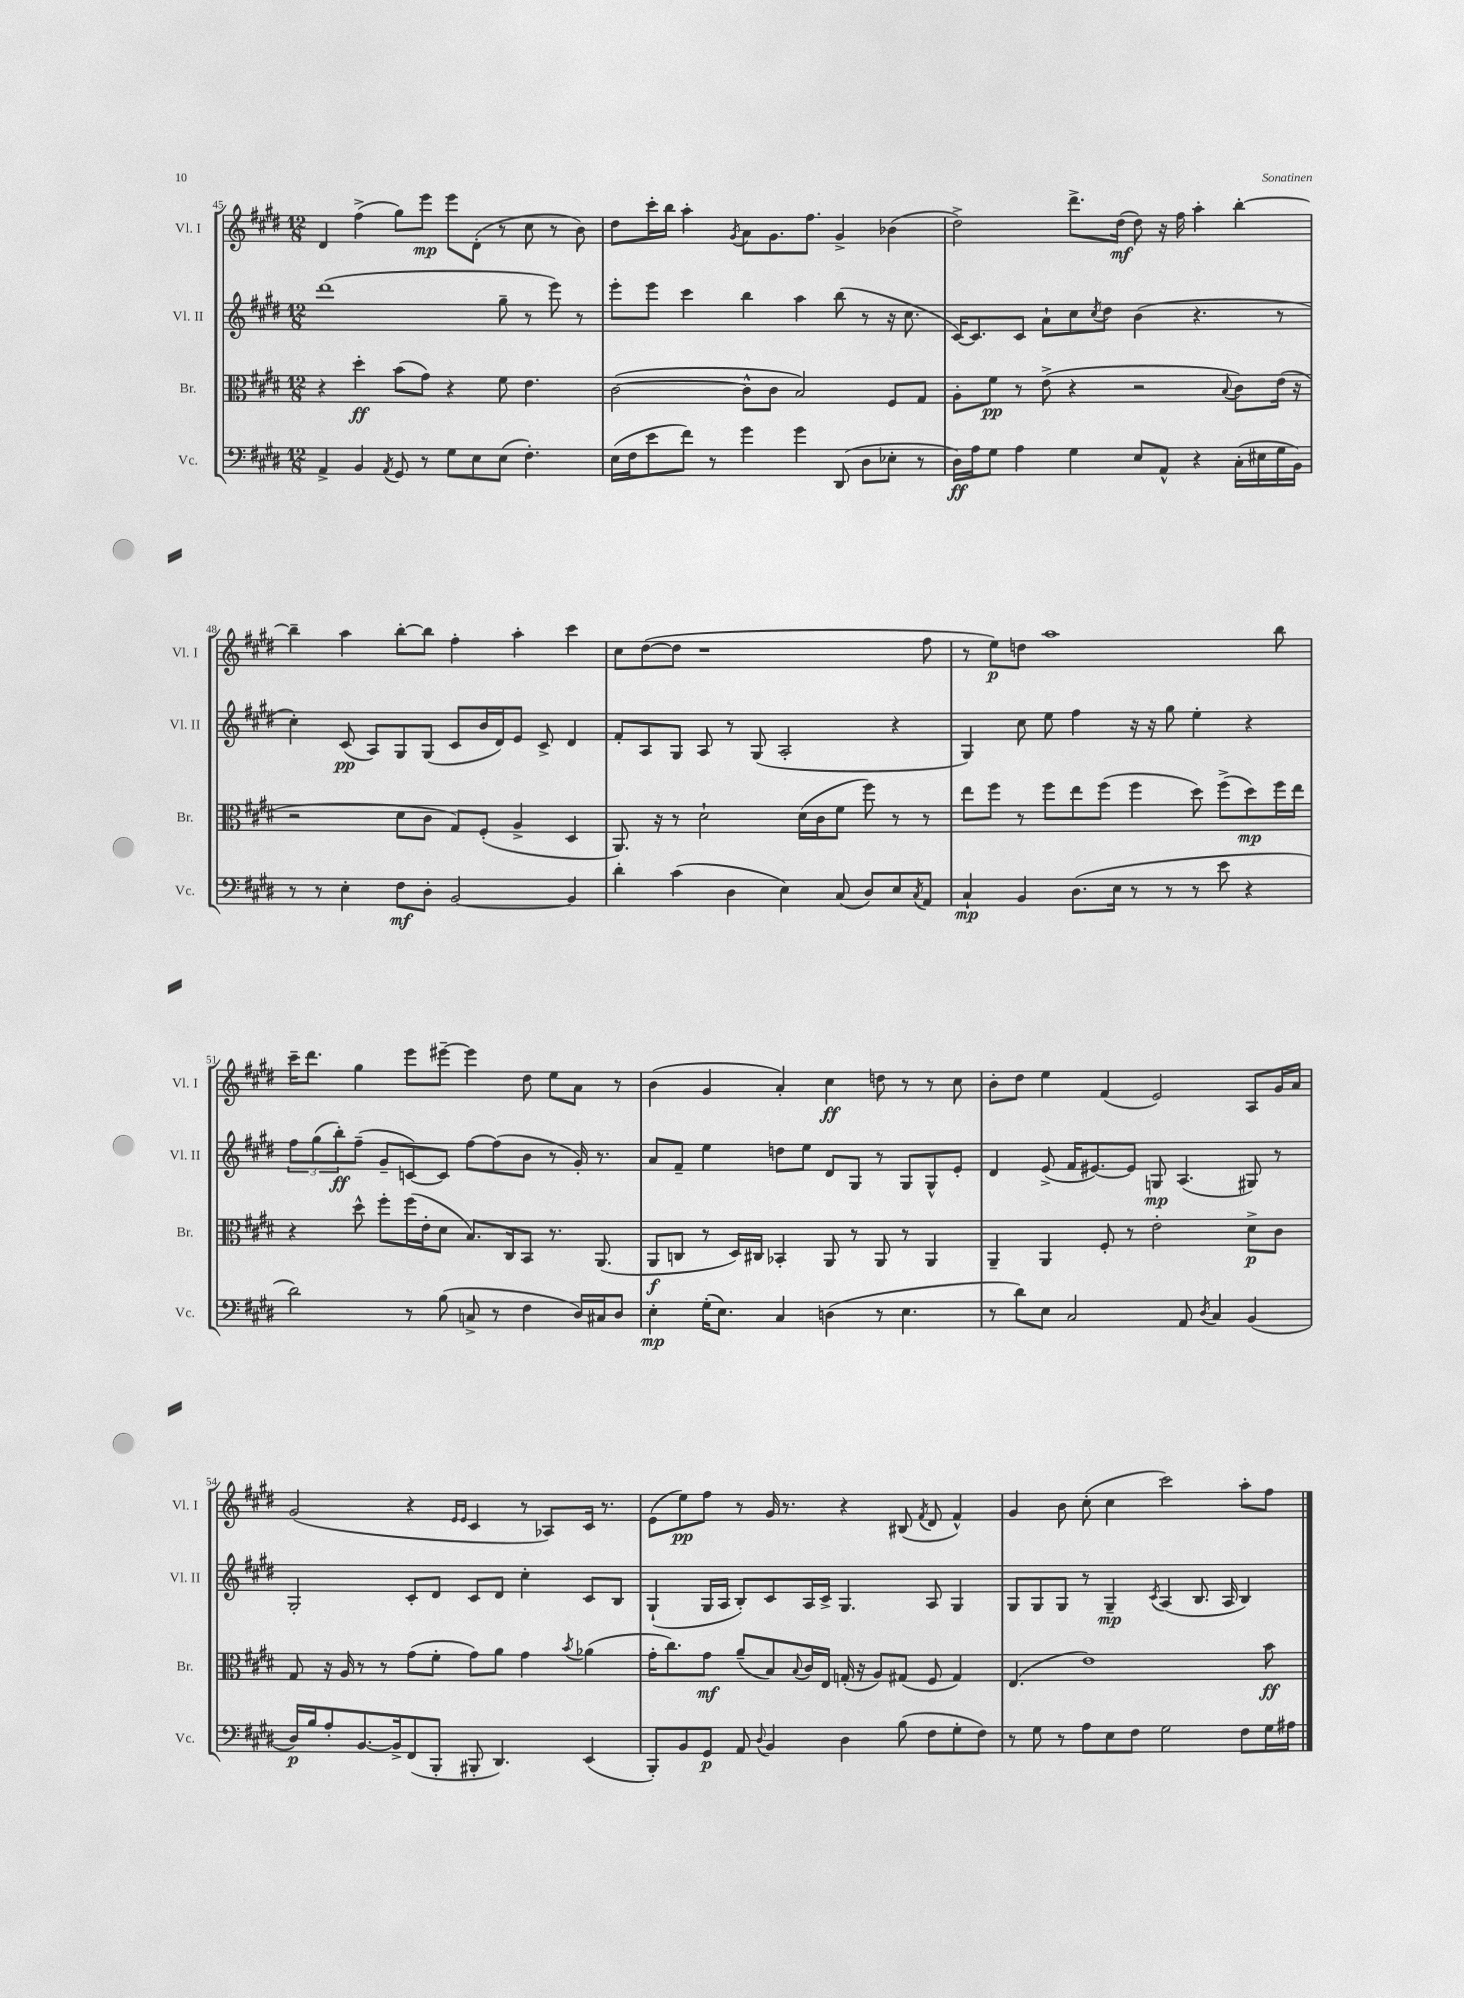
<<
\new StaffGroup <<
\new Staff = "s0" \with { instrumentName = "Vl. I" shortInstrumentName = "Vl. I" } {
    \clef treble \key e \major \numericTimeSignature \time 12/8
    dis'4 fis''4->( gis''8) e'''8\mp e'''8 dis'8-.( r8 cis''8 r8 b'8) |
    dis''8 cis'''16-. b''16 a''4-. \acciaccatura { gis'8 } a'8 gis'8. fis''8. gis'4-> bes'4( |
    dis''2->) dis'''8.-> dis''16\mf( dis''8) r16 fis''16 a''4-. b''4~-. |
    b''4-- a''4 b''8~-. b''8 fis''4-. a''4-. cis'''4 |
    cis''8 dis''8~( dis''8 r1 fis''8 |
    r8 e''8\p) d''8 a''1 b''8 |
    cis'''16-- dis'''8. gis''4 e'''8 eis'''8~-- eis'''4 dis''8 e''8 a'8 r8 |
    b'4( gis'4 a'4-.) cis''4\ff d''8 r8 r8 cis''8 |
    b'8-. dis''8 e''4 fis'4( e'2) a8 gis'16 a'16 |
    gis'2( r4 \grace { e'16 e'16 } cis'4 r8 aes8) cis'16 r8. |
    e'8( e''8\pp) fis''8 r8 gis'16 r8. r4 bis8( \acciaccatura { fis'8 } dis'8 fis'4-^) |
    gis'4 b'8 cis''8-.( cis''4 cis'''2) a''8-. fis''8 \bar "|." |
}
\new Staff = "s1" \with { instrumentName = "Vl. II" shortInstrumentName = "Vl. II" } {
    \clef treble \key e \major \numericTimeSignature \time 12/8
    dis'''1( gis''8-- r8 e'''8) r8 |
    e'''8-. e'''8 cis'''4 b''4 a''4 b''8( r8 r16 cis''8. |
    cis'16~) cis'8. cis'8 a'8-! cis''8 \acciaccatura { cis''8 } dis''8 b'4( r4. r8 |
    cis''4-.) cis'8\pp( a8) gis8 gis8( cis'8 b'16 dis'16) e'8 cis'8-> dis'4 |
    fis'8-. a8 gis8 a8 r8 gis8( a2-. r4 |
    gis4) cis''8 e''8 fis''4 r16 r16 gis''8 e''4-. r4 |
    \tuplet 3/2 { fis''8 gis''8( b''8-.\ff) } fis''8--( gis'8-- c'8~) c'8 fis''8~ fis''8( b'8 r8 gis'16-.) r8. |
    a'8 fis'8-- e''4 d''8 e''8 dis'8 gis8 r8 gis8 gis8-^ e'8-. |
    dis'4 e'8->( fis'16 eis'8.~) eis'8 g8\mp a4.( gis8) r8 |
    gis2-. cis'8-. dis'8 cis'8 dis'8 cis''4-. cis'8 b8 |
    gis4-!( gis16 a16 b8-.) cis'8 a16 cis'16-> gis4. a8 gis4 |
    gis8 gis8 gis8 r8 gis4--\mp \acciaccatura { cis'8 } a4( b8. a16 b4) \bar "|." |
}
\new Staff = "s2" \with { instrumentName = "Br." shortInstrumentName = "Br." } {
    \clef alto \key e \major \numericTimeSignature \time 12/8
    r4 dis''4-.\ff b'8( gis'8) r4 fis'8 e'4. |
    cis'2~( cis'8-^ cis'8 b2) fis8 gis8 |
    a8-. fis'8\pp r8 e'8->( r4 r2 \appoggiatura { b8 } cis'8) e'16( r16 |
    r2 dis'8 cis'8 gis8) fis8-.( a4-> dis4 |
    a,8.) r16 r8 dis'2-! dis'16( cis'16 fis'8 fis''8) r8 r8 |
    e''8 fis''8 r8 fis''8 e''8 fis''8( fis''4 dis''8) fis''8->( dis''8\mp) fis''16 e''16 |
    r4 dis''8-^ fis''8-. fis''16( e'16-. dis'8 b8.) cis16 b,8 r8. a,8.( |
    a,8\f c8 r8 dis16) cis16 bes,4-. a,8 r8 a,8 r8 a,4 |
    a,4-- a,4 fis8-. r8 e'2-. dis'8->\p cis'8 |
    gis8 r16 a16 r8 r8 gis'8( fis'8-. gis'8) a'8 gis'4 \acciaccatura { b'8 } aes'4( |
    gis'16-. cis''8.) gis'8\mf a'8--( b8) \appoggiatura { b8 } cis'16 e16 g16-.( r16 a8) gis8( fis8 gis4) |
    e4.( e'1) b'8\ff \bar "|." |
}
\new Staff = "s3" \with { instrumentName = "Vc." shortInstrumentName = "Vc." } {
    \clef bass \key e \major \numericTimeSignature \time 12/8
    a,4-> b,4 \acciaccatura { a,8 } gis,8 r8 gis8 e8 e8( fis4.-.) |
    e16( fis16 e'8 fis'8) r8 gis'4 gis'4 dis,8( dis8 ees8-. r8 |
    dis16\ff) a16 gis8 a4 gis4 e8 a,8-^ r4 cis16-.( eis16 gis16 b,16) |
    r8 r8 e4-. fis8\mf dis8-. b,2~ b,4 |
    dis'4-. cis'4( dis4 e4) cis8( dis8) e8 \acciaccatura { cis8 } a,8 |
    cis4-!\mp b,4 dis8.( e16 r8 r8 r8 e'8 r4 |
    dis'2) r8 b8( c8-> r8 fis4 dis16) cis16 dis8 |
    e4-.\mp gis16-.( e8.) cis4 d4( r8 e4. |
    r8 dis'8) e8 cis2 a,8 \acciaccatura { dis8 } cis4 b,4( |
    dis16\p) b16 a8-. b,8.~ b,16-> fis,8( b,,8-. bis,,8-. dis,4.) e,4( |
    b,,8-.) b,8 gis,8\p a,8 \appoggiatura { dis8 } b,4 dis4 b8( fis8 gis8-. fis8) |
    r8 gis8 r8 a8 e8 fis8 gis2 fis8 gis16 ais16 \bar "|." |
}
>>
>>
\layout { \context { \Score currentBarNumber = #45 } }
